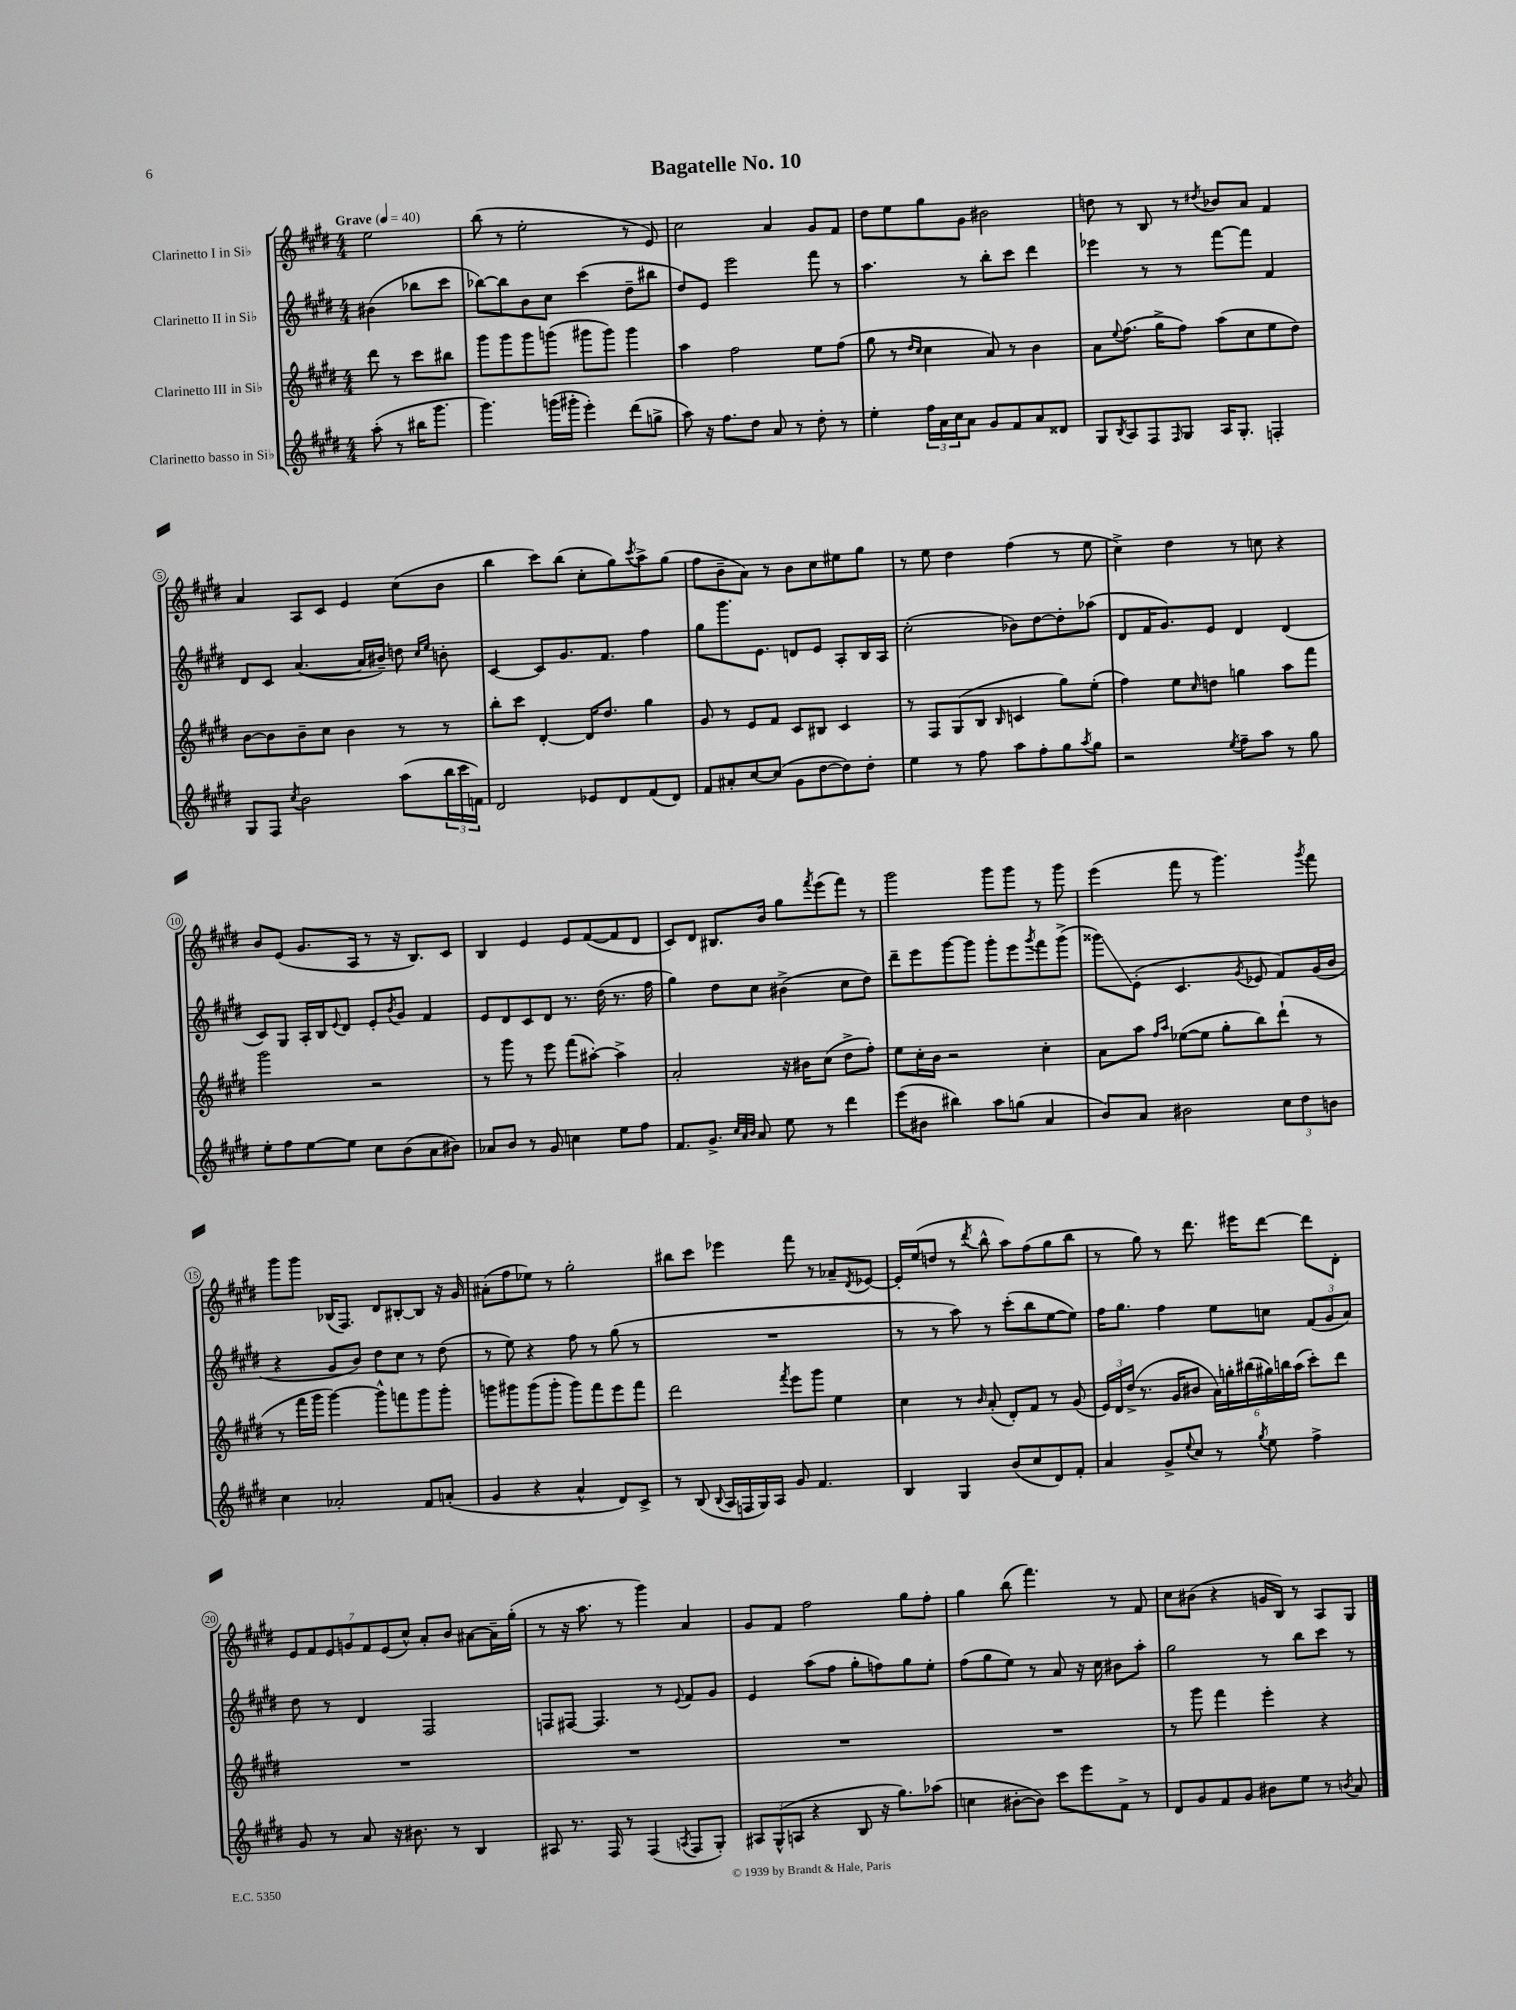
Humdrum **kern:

**kern	**kern	**kern	**kern
*staff4	*staff3	*staff2	*staff1
*clefG2	*clefG2	*clefG2	*clefG2
*k[f#c#g#d#]	*k[f#c#g#d#]	*k[f#c#g#d#]	*k[f#c#g#d#]
*M4/4	*M4/4	*M4/4	*M4/4
*MM40	*MM40	*MM40	*MM40
(8aa'	8ddd#	(4b#	2ee
8r	8r	.	.
16bb#	8ccc#	8bb-	.
8.ggg#	.	.	.
.	8bb#	8ccc#	.
=	=	=	=
4.ggg#)	8ggg#	[8bb-)	(8bb
.	8ggg#	8bb-]	8r
.	8ggg#	8b	2ee'
(16ggg	(8ggg	8cc#	.
16ggg#'	.	.	.
4eee')	8ggg#	(4ccc#	.
.	8ggg#)	.	.
(8ddd#	4ggg#	8dd#~	8r
8gg^	.	8bb#	8e)
=	=	=	=
8aa)	4aa	8dd#)	2cc#
16r	.	8e	.
8.ff#	.	.	.
.	2ff#	2eee	.
8dd#	.	.	.
8a	.	.	4a
8r	.	.	.
8dd#'	8ee	8fff#	8g#
8r	(8ff#	8r	8f#
=	=	=	=
4ee'	8gg#	4.aa	8dd#
.	8r	.	8ee
.	16qqdd#	.	.
.	16qqcc#	.	.
24ff#	4cc#	.	8gg#
24a	.	.	.
24cc#	.	.	.
8a	.	8r	8g#
8g#	8a)	8bb'	2b#
8f#	8r	8ccc#	.
8a	4b	4ddd#	.
8d##	.	.	.
=	=	=	=
8G#	8a	4eee-	8dd
8qB	8qqee	.	.
8A	(8.ff#	.	8r
8F#	.	8r	8B
.	16gg#^	.	.
16qqF#	.	.	.
8G#	8ff#)	8r	8r
.	.	.	8qdd#
16A	(8aa	[8fff#	8b-
8.G#'	.	.	.
.	8cc#	8fff#]	8a
4F'	8ee	4f#	4f#
.	8dd#)	.	.
=	=	=	=
8G#	[8b	8d#	4a
8F#	8b]	8c#	.
8qcc#	.	.	.
2b	8b~	([4.a	8A
.	8cc#	.	8c#
.	4b	.	4e
.	.	16a]	.
.	.	16b#~)	.
(8aa	8r	8dd	(8cc#
.	.	16qqcc#	.
.	.	16qqee	.
24bb	8r	8b'	8b
24ccc#	.	.	.
24f)	.	.	.
=	=	=	=
2d#	8bb'	[4c#	4bb
.	8ccc#	.	.
.	[4d#'	8c#]	8ccc#)
.	.	8.g#	(8bb
8e-	16d#]	.	8cc#'
.	8.dd#	8.f#	.
8d#	.	.	8gg#)
.	.	.	8qccc#
(8f#	4gg#	4ff#	8aa^
8d#)	.	.	(8gg#
=	=	=	=
8f#	8g#	8gg#	8ff#
8a#'	8r	8.ggg#	8b~
[8cc#	8e	.	8a)
.	.	8.e	.
(8cc#]	8f#	.	8r
8g#	8c#	8d	8b
[8dd#	8B#	8e	8cc#
8dd#])	4c#	8A'	8ee#
8dd#'	.	16B	8gg#
.	.	16A	.
=	=	=	=
4ee	8r	(2cc#'	8r
.	8F#	.	8ee
8r	(8G#	.	4dd#
8ff#	8B	.	.
.	16qqB	.	.
8aa	4c	8b-)	(4ff#
8ff#'	.	[8dd#	.
8gg#	8gg#)	8dd#']	8r
8qaa	.	.	.
8gg#	(8ee'	(8aa-	8ee
=	=	=	=
2r	4ff#)	8d#	4cc#^)
.	.	16f#	.
.	.	8.g#)	.
.	8ee	.	4dd#
.	16qqcc#	.	.
.	8dd	8e	.
8qee	.	.	.
8ff#~	4gg	4d#	8r
8aa	.	.	8cc
8r	8aa	(4d#	4r
8gg#	8fff#	.	.
=	=	=	=
8ee'	2ggg#	8c#)	8b
8ff#	.	8G#	(8e
[8ee	.	16A'	8.g#
.	.	16B	.
.	.	8qqe	.
8ee]	.	8d#	.
.	.	.	16A
8cc#	2r	8e'	8r
.	.	8qb	.
(8b	.	8g#	16r
.	.	.	8.B)
8a	.	4f#	.
8b#)	.	.	8c#
=	=	=	=
8a-	8r	8e	4B
8b	8ggg#	8d#	.
8r	8r	8c#	4e
8g#	8eee	8d#	.
4cc	(8fff#	8.r	8e
.	[8aa#')	.	([8f#
.	.	(16dd#	.
8ee	4aa#^]	8.r	8f#]
8ff#	.	.	8d#
.	.	16ff#	.
=	=	=	=
8.f#	2a'	4gg#)	8c#)
.	.	.	8d#
8.g#^	.	.	.
.	.	8dd#	8.B#
32qqcc#	.	.	.
32qqa	.	.	.
32qqb	.	.	.
8a	.	8cc#	.
.	.	.	16b
8ee	16r	(4b#^	8gg#
.	16b#	.	.
.	.	.	8qfff#
8r	(8cc#	.	(8eee
4ddd#	8dd#^	8cc#	8fff#)
.	8ff#')	8dd#)	8r
=	=	=	=
(8eee	8ee	8ddd#~	2ggg#
8b#	16cc#'	8eee	.
.	16b	.	.
4bb#)	2r	[8ggg#	.
.	.	8ggg#]	.
8aa	.	8ggg#'	8ggg#
(8gg	.	8eee	8ggg#
.	.	8qggg#	.
4a	4cc#'	8fff#	8r
.	.	(8ggg#^	8ggg#
=	=	=	=
8b)	8a	8ggg##)	(4eee
8a	8aa	(8e'	.
.	16qqff#	.	.
.	16qqaa	.	.
2b#	([8ee-	4.c#	8fff#
.	8ee-]	.	8r
.	8gg#'	.	4.ggg#)
.	.	8qg#	.
.	8bb)	8e-	.
12cc#	(8ddd#`	8f#)	.
12dd#	.	.	.
.	.	.	8qggg#
.	8r	(16g#	8fff#
12b	.	.	.
.	.	16b	.
=	=	=	=
4cc#	8r	4r	8ggg#
.	16fff#	.	8ggg#
.	16ggg#	.	.
2a-'	[4ggg#)	8g#	(16B-
.	.	.	8.F#)
.	.	8b)	.
.	8ggg#^^]	8dd#	8d#
.	8fff	8cc#	[8B#'
8f#	8ggg#	8r	8B#]
(8a'	8ggg#'	(8dd#	16r
.	.	.	16g#
=	=	=	=
4g#	8ggg	8r	(8a#'
.	8ggg#	8ee)	8ff#
4r	(8ggg#	4r	8ee-)
.	8ggg#'	.	8r
4a^^	8ggg#)	8ff#	2gg#'
.	8fff#	8r	.
8d#)	8eee	(8gg#	.
8c#^	8fff#	8r	.
=	=	=	=
8r	2ddd#	1r	8bb#
(8B	.	.	8ccc#
8qqB	.	.	.
16A	.	.	4eee-
16F	.	.	.
16G#)	.	.	.
16A	.	.	.
.	8qfff#	.	.
8g#	8eee	.	8fff#
4.f#	8ggg#	.	8r
.	4ee	.	8a-~
.	.	.	8qd#
.	.	.	[8e-
=	=	=	=
4B	4cc#	8r	16e-']
.	.	.	(16ee
.	.	8r	8dd
4G#	8r	8aa)	8r
.	16qqb	.	8qddd#
.	(8a'	8r	8bb^^
(8b	8d#')	(8ccc#'	8aa)
8cc#	8f#	8bb	(8ff#
8d#)	8r	[8ee	8gg#
8f#'	(8g#	8ee])	8bb
=	=	=	=
4a	24e)	16ff#	8r
.	24d#	.	.
.	.	8.gg#	.
.	(24dd#^	.	.
.	8.r	.	8gg#)
8g#^	.	4ff#	8r
.	16g#	.	.
8qqee	.	.	.
8cc#	8b#	.	8.ddd#
8r	24a)	8ee	.
.	24gg'	.	.
.	.	.	16eee#
.	(24bb#	.	.
8qgg#	.	.	.
8ee	24gg#)	8cc	[8ddd#
.	24bb	.	.
.	(24aa	.	.
4ff#^	8ccc#')	(12f#	8ddd#]
.	.	12g#	.
.	8ddd#	.	8d#'
.	.	12a)	.
=	=	=	=
8g#	1r	8dd#	14e
.	.	.	14f#
8r	.	8r	.
.	.	.	14e
.	.	.	14g
8a	.	4d#	.
.	.	.	14f#
.	.	.	(14e
16r	.	.	.
.	.	.	14cc#^^)
8.b#	.	.	.
.	.	2F#	8a'
8r	.	.	8b
4B	.	.	[8a#
.	.	.	16a#~]
.	.	.	(16gg#'
=	=	=	=
8A#	1r	8F	8r
8.r	.	[8F#	16r
.	.	.	8.aa
.	.	4.F#]	.
16F#	.	.	.
8r	.	.	8r
(4F#	.	.	4ggg#)
.	.	8r	.
8qA	.	8qqe	.
8F#	.	8f#	4a
8G#')	.	8g#	.
=	=	=	=
12A#	1r	4e	8g#
(12G#^^	.	.	.
.	.	.	8f#
12A	.	.	.
4r	.	(8aa	2ff#
.	.	8ff#	.
8B	.	8gg#'	.
16r	.	8ff)	.
8.gg#)	.	.	.
.	.	8gg#	8gg#
(8aa-	.	8ee'	8ff#'
=	=	=	=
4cc	1r	(8ff#	4gg#
.	.	8gg#	.
[8b#'	.	8ee)	(8bb
8b#])	.	8r	4.fff#)
8ccc#	.	8a	.
8eee	.	16r	.
.	.	16cc#	.
8f#^	.	8b#	8r
8r	.	8aa'	8f#
=	=	=	=
8d#	8r	2gg#	8cc#
8g#	8ggg#	.	(8b#
8f#	4fff#	.	4r
8g#	.	.	.
8b#	4eee'	8r	16g
.	.	.	16B)
8ee	.	8bb	8r
8r	4r	8ccc#	8A
8qb	.	.	.
8a	.	8r	8G#
==	==	==	==
*-	*-	*-	*-
